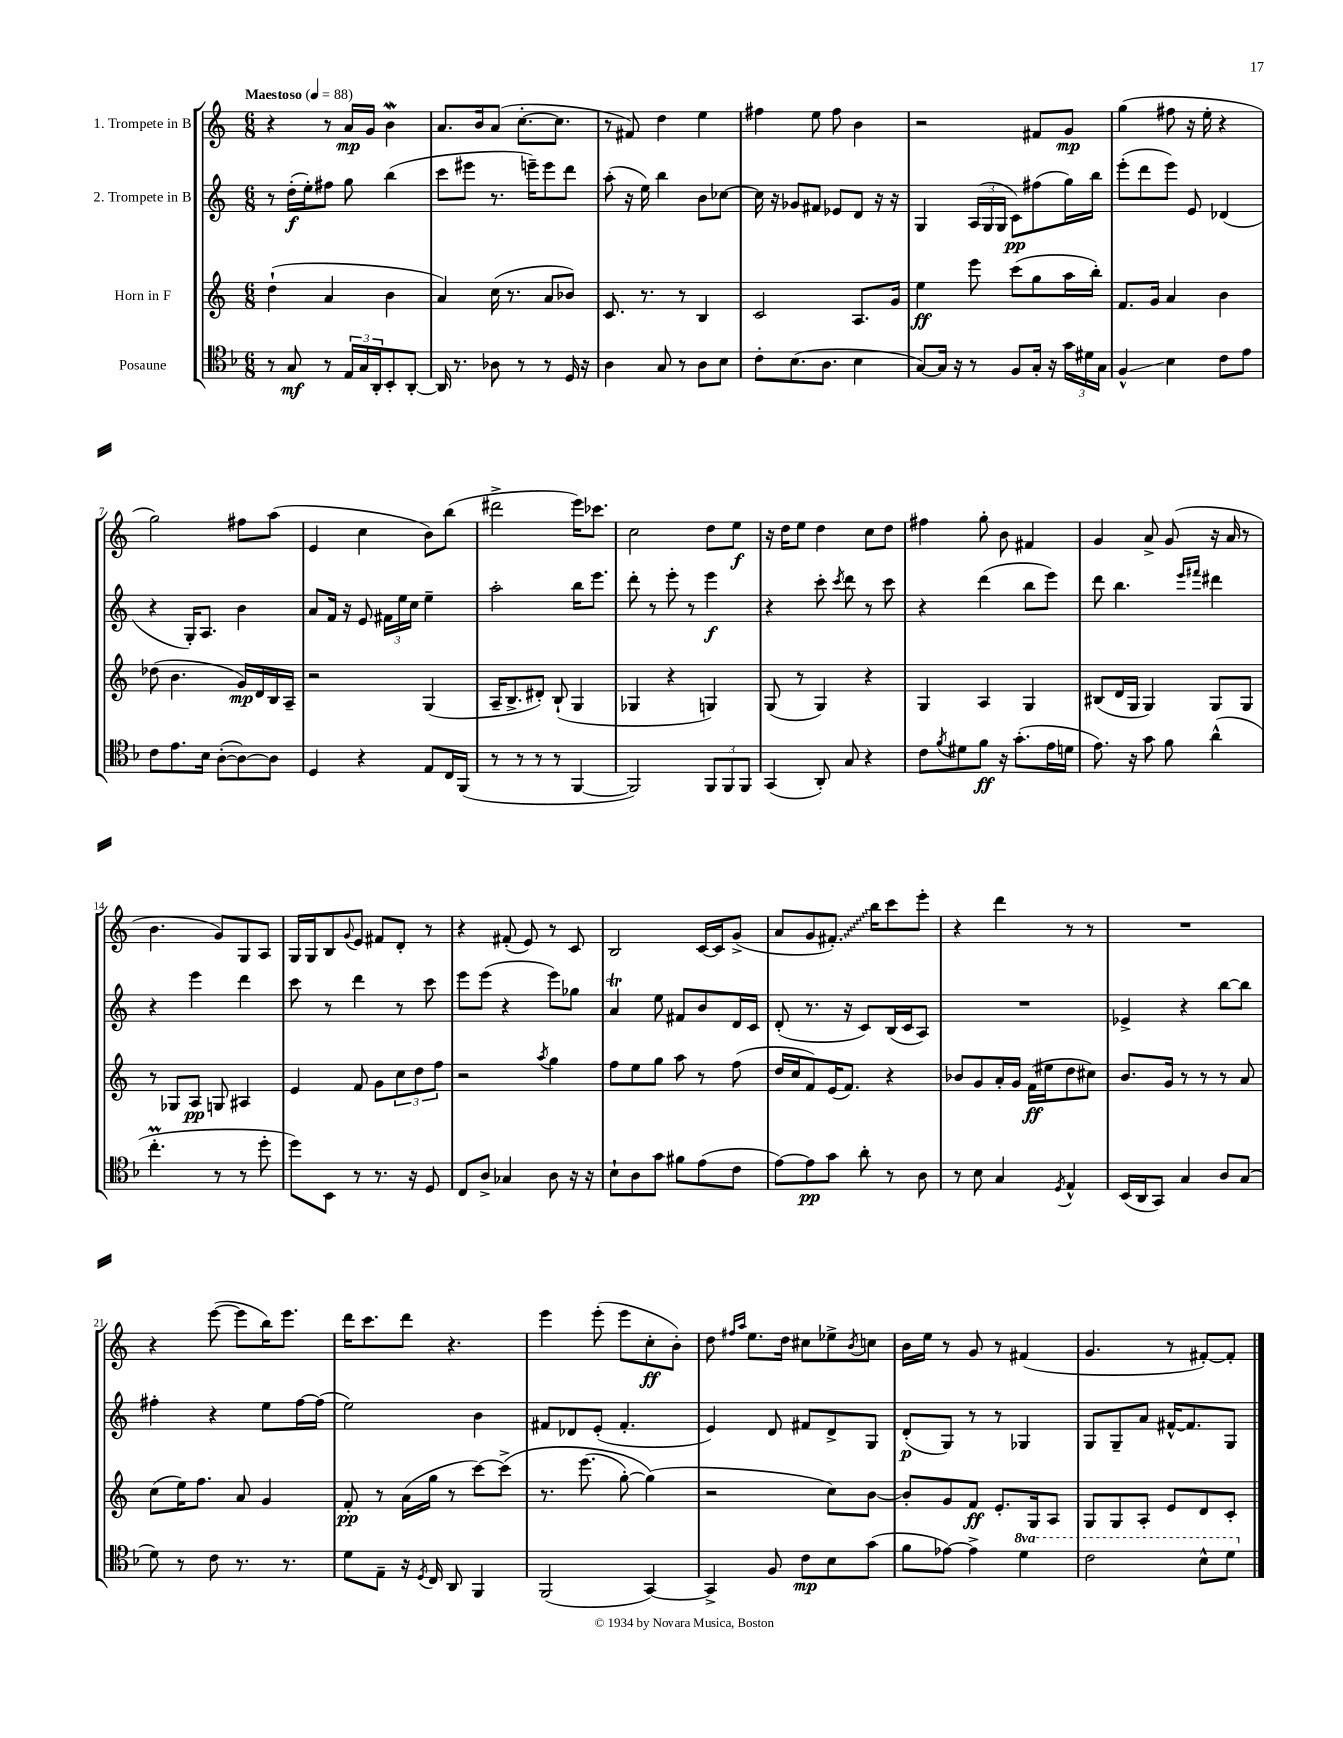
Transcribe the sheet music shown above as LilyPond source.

<<
\new StaffGroup <<
\new Staff = "s0" \with { instrumentName = "1. Trompete in B" } {
    \clef treble \key c \major \numericTimeSignature \time 6/8 \tempo "Maestoso" 4 = 88
    r4 r8 a'16\mp g'16 b'4\mordent |
    a'8. b'16 a'8( c''8.~-. c''8. |
    r8 fis'8) d''4 e''4 |
    fis''4 e''8 fis''8 b'4 |
    r2 fis'8 g'8\mp |
    g''4( fis''8 r16 e''16-. r4 |
    g''2) fis''8 a''8( |
    e'4 c''4 b'8) b''8( |
    dis'''2-> e'''16) ces'''8. |
    c''2 d''8 e''8\f |
    r16 d''16 e''8 d''4 c''8 d''8 |
    fis''4 g''8-. b'8 fis'4 |
    g'4 a'8-> g'8( r16 a'16 r8 |
    b'4. g'8) g8 a8 |
    g16 g16 b8 \appoggiatura { g'8 } e'8 fis'8 d'8-. r8 |
    r4 fis'8-.( e'8) r8 c'8 |
    b2 c'16~ c'16 g'8->( |
    a'8 g'8 \once \override Glissando.style = #'zigzag fis'8.-.\glissando) b''16 c'''8 e'''8-. |
    r4 d'''4 r8 r8 |
    R2. |
    r4 e'''8~( e'''8 b''16) e'''8. |
    d'''16 c'''8. d'''8 r4. |
    e'''4 e'''8-.( e'''8 c''8-.\ff b'8-.) |
    d''8 \grace { fis''16 a''16 } e''8. d''16 cis''8 ees''8-> \acciaccatura { b'8 } c''8 |
    b'16 e''16 r8 g'8 r8 fis'4( |
    g'4. r8 fis'8~-.) fis'8-. \bar "|." |
}
\new Staff = "s1" \with { instrumentName = "2. Trompete in B" } {
    \clef treble \key c \major \numericTimeSignature \time 6/8
    r8 d''16-.\f( e''16-.) fis''8 g''8 b''4( |
    c'''8 eis'''8 r8. e'''16--) e'''8 d'''8 |
    a''8-.( r16 e''16) b''4 b'8 ces''8~ |
    ces''16 r16 ges'8 fis'8 ees'8 d'8 r16 r16 |
    g4 \tuplet 3/2 { a16( g16 g16 } c'8\pp) fis''8( g''16) b''16 |
    e'''8-.( d'''8 e'''8) e'8 des'4( |
    r4 g16-.) a8. b'4 |
    a'8 f'16 r16 e'8 \tuplet 3/2 { fis'16 e''16 c''16 } e''4-- |
    a''2-. b''16 e'''8. |
    d'''8-. r8 e'''8-. r8 e'''4\f |
    r4 c'''8-. \acciaccatura { c'''8 } d'''8 r8 c'''8 |
    r4 d'''4( b''8 e'''8) |
    d'''8 b''4. \grace { e'''16 fis'''16 } dis'''4 |
    r4 e'''4 d'''4 |
    c'''8 r8 d'''4 r8 c'''8 |
    e'''8 e'''8( r4 e'''8) ges''8 |
    a'4\trill e''8 fis'8 b'8 d'16 c'16 |
    d'8-.( r8. r16 c'8) b16( c'16 a8) |
    R2. |
    ees'4-> r4 b''8~ b''8 |
    fis''4-. r4 e''8 fis''16~ fis''16( |
    e''2) b'4 |
    fis'8 des'8 e'8-.( fis'4.-. |
    e'4) d'8 fis'8 d'8-> g8 |
    d'8-.\p( g8) r8 r8 ges4 |
    g8 g8-- a'8 fis'16~-^ fis'8. g8 \bar "|." |
}
\new Staff = "s2" \with { instrumentName = "Horn in F" } {
    \clef treble \key c \major \numericTimeSignature \time 6/8
    d''4-!( a'4 b'4 |
    a'4) c''16( r8. a'8 bes'8) |
    c'8. r8. r8 b4 |
    c'2 a8. g'16 |
    e''4\ff e'''8 c'''8( g''8 a''16 b''16-.) |
    f'8. g'16 a'4 b'4 |
    des''8( b'4. g'16\mp) d'16 b16 a16-- |
    r2 g4( |
    a16-- b8.-> dis'8-.) b8-!( g4 |
    ges4 r4 g4) |
    g8( r8 g4) r4 |
    g4 a4 g4 |
    bis8( d'16 g16 g4) g8 g8 |
    r8 ges8 a8\pp g8 ais4 |
    e'4 f'8 g'8 \tuplet 3/2 { c''8 d''8 f''8 } |
    r2 \acciaccatura { a''8 } g''4 |
    f''8 e''8 g''8 a''8 r8 f''8( |
    d''16 c''16 f'8) e'16( f'8.) r4 |
    bes'8 g'8 a'16-. g'16 f'16\ff( eis''16 d''8 cis''8) |
    b'8. g'16 r8 r8 r8 a'8 |
    c''8( e''16) f''8. a'8 g'4 |
    f'8-.\pp r8 a'16( g''16 r8 c'''8~) c'''8->\( |
    r8. e'''8.( g''8~-.) g''4(\) |
    r2 c''8) b'8~ |
    b'8-. g'8 f'8\ff e'8.-. g16 a8 |
    g8 g8 a8-. e'8 d'8 c'8-. \bar "|." |
}
\new Staff = "s3" \with { instrumentName = "Posaune" } {
    \clef tenor \key f \major \numericTimeSignature \time 6/8 \set Staff.ottavationMarkups = #ottavation-simple-ordinals
    r8 g8\mf r8 \tuplet 3/2 { e16 g16 a,16-. } bes,8-. a,8~-. |
    a,16 r8. aes8 r8 r8 d16 r16 |
    a4 g8 r8 a8 bes8 |
    c'8-. bes8.( a8. bes4 |
    g8~) g16 r16 r8 f8 g16-. r16 \tuplet 3/2 { g'16 dis'16 g16 } |
    f4-^\glissando bes4 c'8 e'8 |
    c'8 e'8. bes16 a8~-.( a8~) a8 |
    d4 r4 e8 c16 f,16( |
    r8 r8 r8 r8 f,4~ |
    f,2) \tuplet 3/2 { f,8 f,8 f,8 } |
    g,4( a,8-.) g8 r4 |
    c'8 \acciaccatura { f'8 } dis'8 f'8\ff r16 g'8.-.( e'16 d'16 |
    e'8.) r16 g'8 f'8 a'4-^( |
    c''4.-.\prall r8 r8 d''8-. |
    d''8) bes,8 r8 r8. r16 d8 |
    c8 a8-> ges4 a8 r16 r16 |
    bes8-! a8 g'8 fis'8 e'8( c'8 |
    e'8~) e'8\pp g'8 a'8-. r8 a8 |
    r8 bes8 g4 \acciaccatura { d8 } e4-^ |
    bes,16( a,16 g,8) g4 a8 g8( |
    d'8) r8 c'8 r8. r8. |
    d'8 e8-- r16 \acciaccatura { d8 } c16 a,8 f,4 |
    f,2( g,4~) |
    g,4-> f8 c'8\mp bes8 g'8( |
    f'8 ees'8~) ees'4-> \ottava #1 d''4 |
    c''2 bes'8-^ d''8 \ottava #0 \bar "|." |
}
>>
>>
